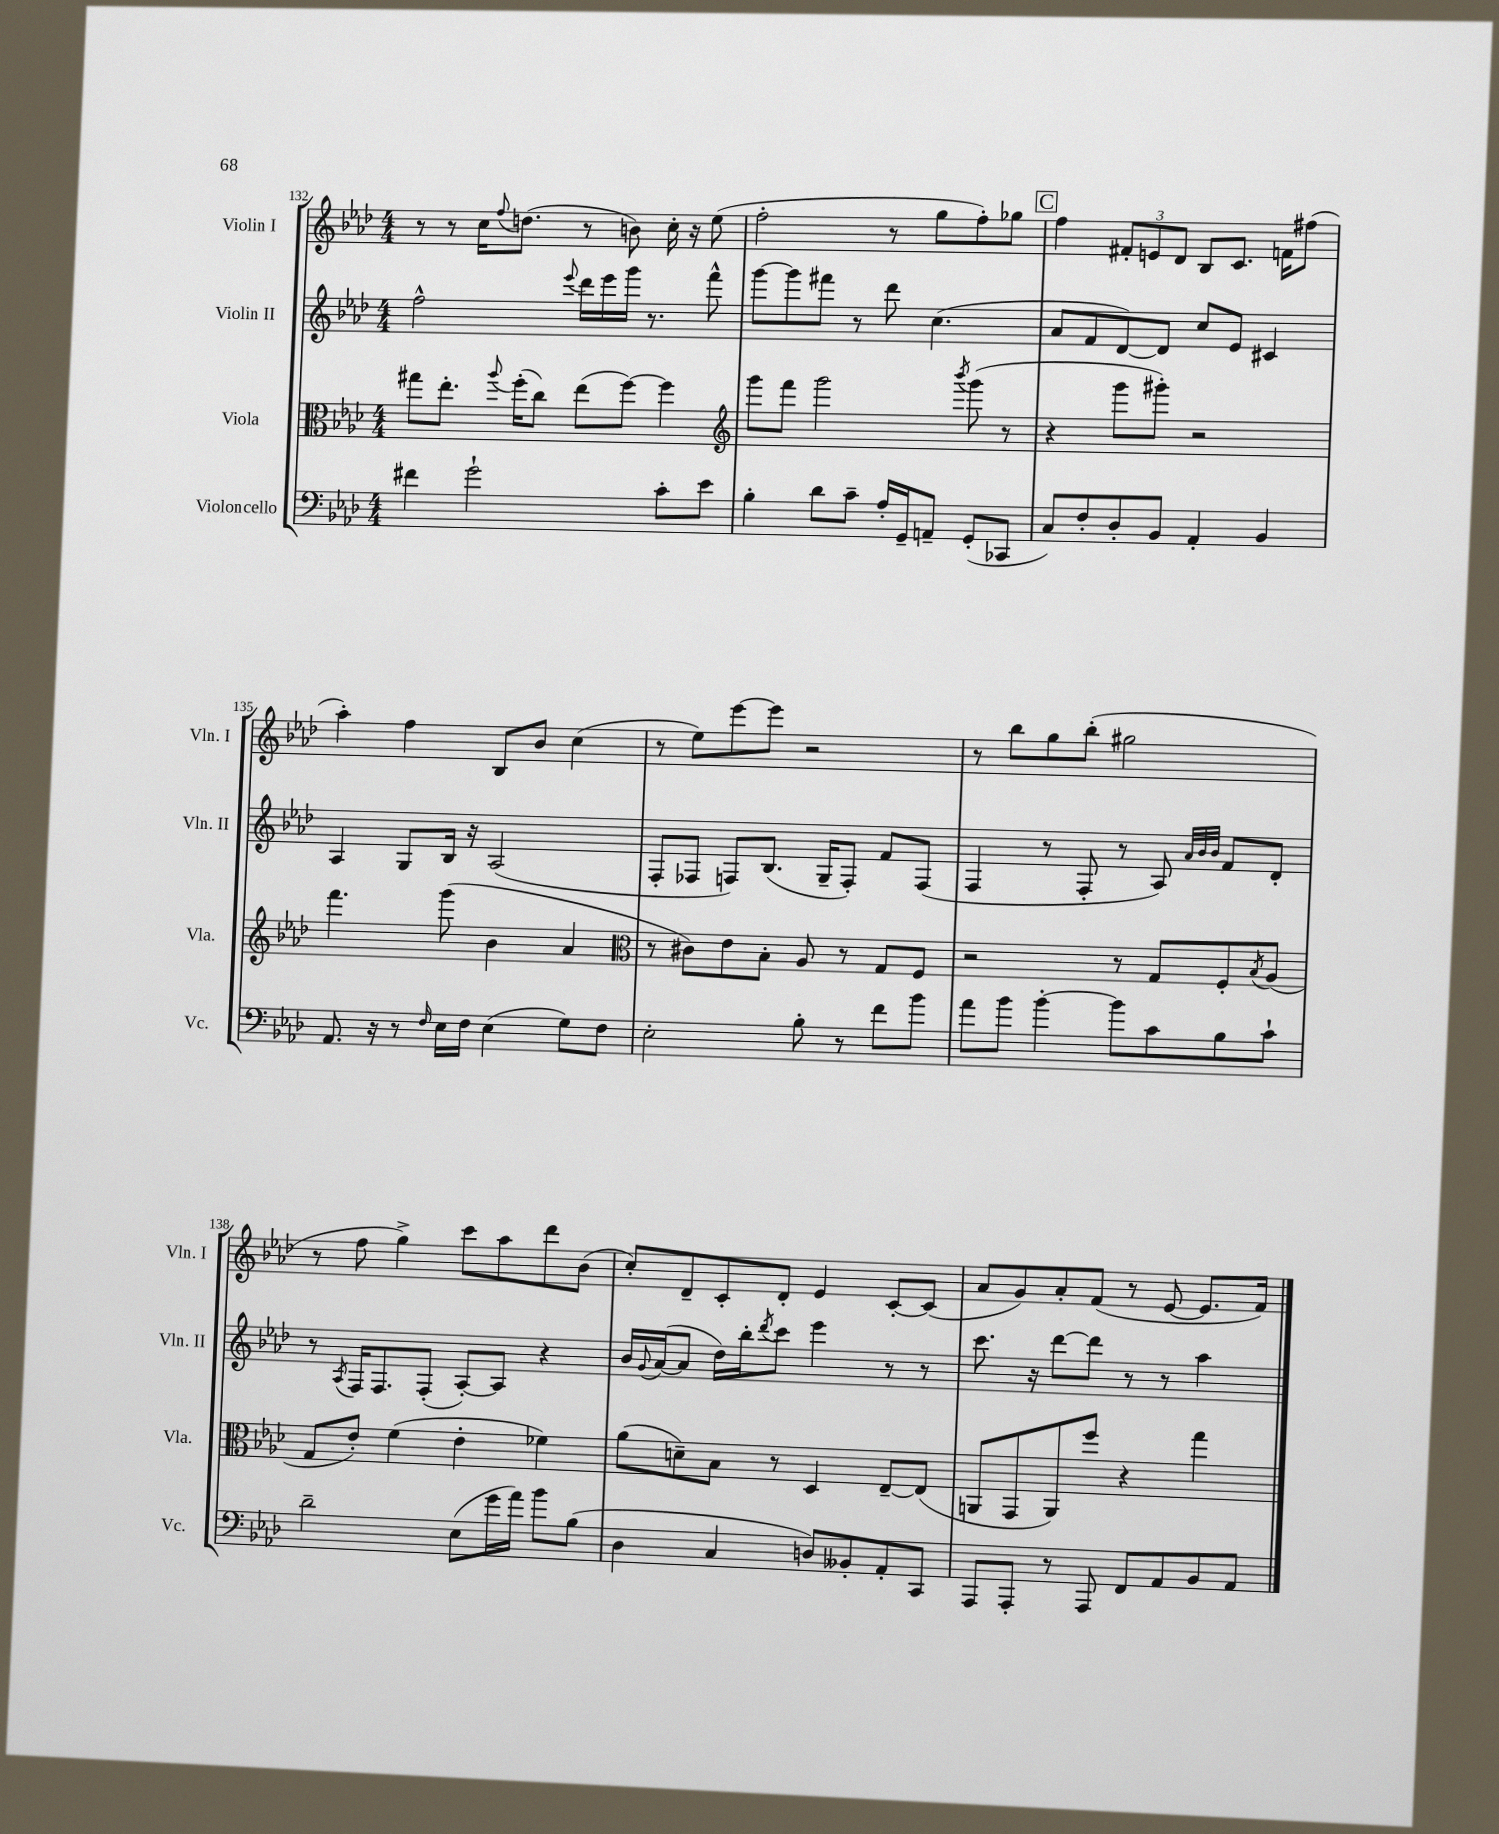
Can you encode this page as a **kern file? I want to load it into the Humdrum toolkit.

**kern	**kern	**kern	**kern
*part4	*part3	*part2	*part1
*staff4	*staff3	*staff2	*staff1
*I"Violoncello	*I"Viola	*I"Violin II	*I"Violin I
*I'Vc.	*I'Vla.	*I'Vln. II	*I'Vln. I
*clefF4	*clefC3	*clefG2	*clefG2
*k[b-e-a-d-]	*k[b-e-a-d-]	*k[b-e-a-d-]	*k[b-e-a-d-]
*M4/4	*M4/4	*M4/4	*M4/4
=132	=132	=132	=132
4f#X\	8gg#X\L	2ff^^\	8r
.	8.ee-'\J	.	8r
2g`\	.	.	16cc\KL
.	8qqaa-/	.	8qqff/
.	(16ff'\KL	.	(8.ddn\J
.	8cc\J)	.	.
.	.	8qqeee-/	.
.	(8ee-\L	16ddd-\LL	8r
.	.	16eee-\	.
.	[8ff\J)	16ggg\JJ	8bn\)
.	.	8.r	.
8c'\L	4ff\]	.	16cc'\
.	.	.	16r
8e-\J	.	8fff^^\	(8ee-\
=133	=133	=133	=133
*	*clefG2	*	*
4B-'\	8ggg\L	[8ggg\L	2ff'\
.	8fff\J	8ggg\]	.
8d-\L	2ggg\	8fff#X\J	.
8c~\J	.	8r	.
16A-'/LL	.	8ddd-\	8r
16GG~/J	.	.	.
8AAn~/J	.	(4.cc\	8gg\L
.	8qbbb-/	.	.
(8GG'/L	(8ggg\	.	8ff'\)
8CC-X/J	8r	.	8gg-X\J
!!LO:REH:place=s1:t=C
=134	=134	=134	=134
8C/L)	4r	8a-/L	4ff\
8F'/	.	8f/	.
8D-'/	8ggg\L	[8d-/)	12f#X'/L
.	.	.	12en/
8BB-/J	8ggg#X'\J)	8d-/J]	.
.	.	.	12d-/J
4AA-'/	2r	8cc/L	8B-/L
.	.	8e-/J	8.c/J
4BB-/	.	4c#X/	.
.	.	.	16fn\KL
.	.	.	(8ff#X\J
!!LO:LB:g=z
=135	=135	=135	=135
8.AA-/	4.fff\	4A-/	4aa-'\)
16r	.	.	.
8r	.	8G/L	4ff\
16qqF/	.	.	.
16E-\LL	(8ggg\	16B-/Jk	.
16F\JJ	.	16r	.
(4E-\	4b-\	(2A-/	8B-/L
.	.	.	8b-/J
8G\L)	4a-/	.	(4cc\
8F\J	.	.	.
=136	=136	=136	=136
*	*clefC3	*	*
2E-'\	8r	8F'/L	8r
.	8c#X\L)	8F-X/J	8ee-\L)
.	8e-\	8Fn/L)	[8eee-\
.	8B-'\J	(8.B-/J	8eee-\J]
8B-'\	8A-/	.	2r
.	.	16G~/KL	.
8r	8r	8F'/J)	.
8f\L	8G/L	8f/L	.
8b-\J	8F/J	(8F/J	.
=137	=137	=137	=137
8a-\L	2r	4F/	8r
8b-\J	.	.	8bb-\L
[4b-'\	.	8r	8gg\
.	.	8F'/	(8bb-'\J
8b-\L]	8r	8r	2gg#X\
8c\	8G/L	8A-/)	.
.	.	32qqa-/LLL	.
.	.	32qqb-/	.
.	.	32qqb-/JJJ	.
8B-\	8F'/	8f/L	.
.	8qB-/	.	.
8c`\J	(8A-/J	8d-'/J	.
!!LO:LB:g=z
=138	=138	=138	=138
2d-~\	8G/L	8r	8r
.	.	8qA-/	.
.	8e-'/J)	16F/KL	8ff\
.	.	8.F/	.
.	(4f\	.	4gg^\)
.	.	(8F'/J	.
(8E-\L	4e-'\	[8A-'/L)	8ccc\L
16g\L	.	8A-/J]	8aa-\
16a-\JJ)	.	.	.
8b-\L	4f-X\)	4r	8ddd-\
(8B-\J	.	.	(8b-\J
=139	=139	=139	=139
4D-\	(8a-\L	16b-/LL	8cc'/L)
.	.	8qqg/	.
.	.	([16a-/J	.
.	8dn~\)	8a-/J]	8d-~/
4C/	8B-\J	16dd-\LL)	8c'/
.	.	16bb-'\J	.
.	.	8qddd-/	.
.	8r	8ccc\J	8d-'/J
8Dn/L)	4D-/	4eee-\	4e-/
8BB--X'/	.	.	.
8AA-'/	[8E-~/L	8r	[8c'/L
8CC/J	(8E-/J]	8r	(8c/J]
=140	=140	=140	=140
8AAA-/L	8AAn/L	8.ccc\	8a-/L
8AAA-'/J	8GG/	.	8g/)
.	.	16r	.
8r	8AA/)	[8ddd-\L	8a-'/
8AAA-/	8ff/J	8ddd-\J]	(8f/J
8FF/L	4r	8r	8r
8AA-/	.	8r	[8e-/
8BB-/	4gg\	4aa-\	8.e-/L]
8AA-/J	.	.	.
.	.	.	16f/Jk)
==	==	==	==
*-	*-	*-	*-
